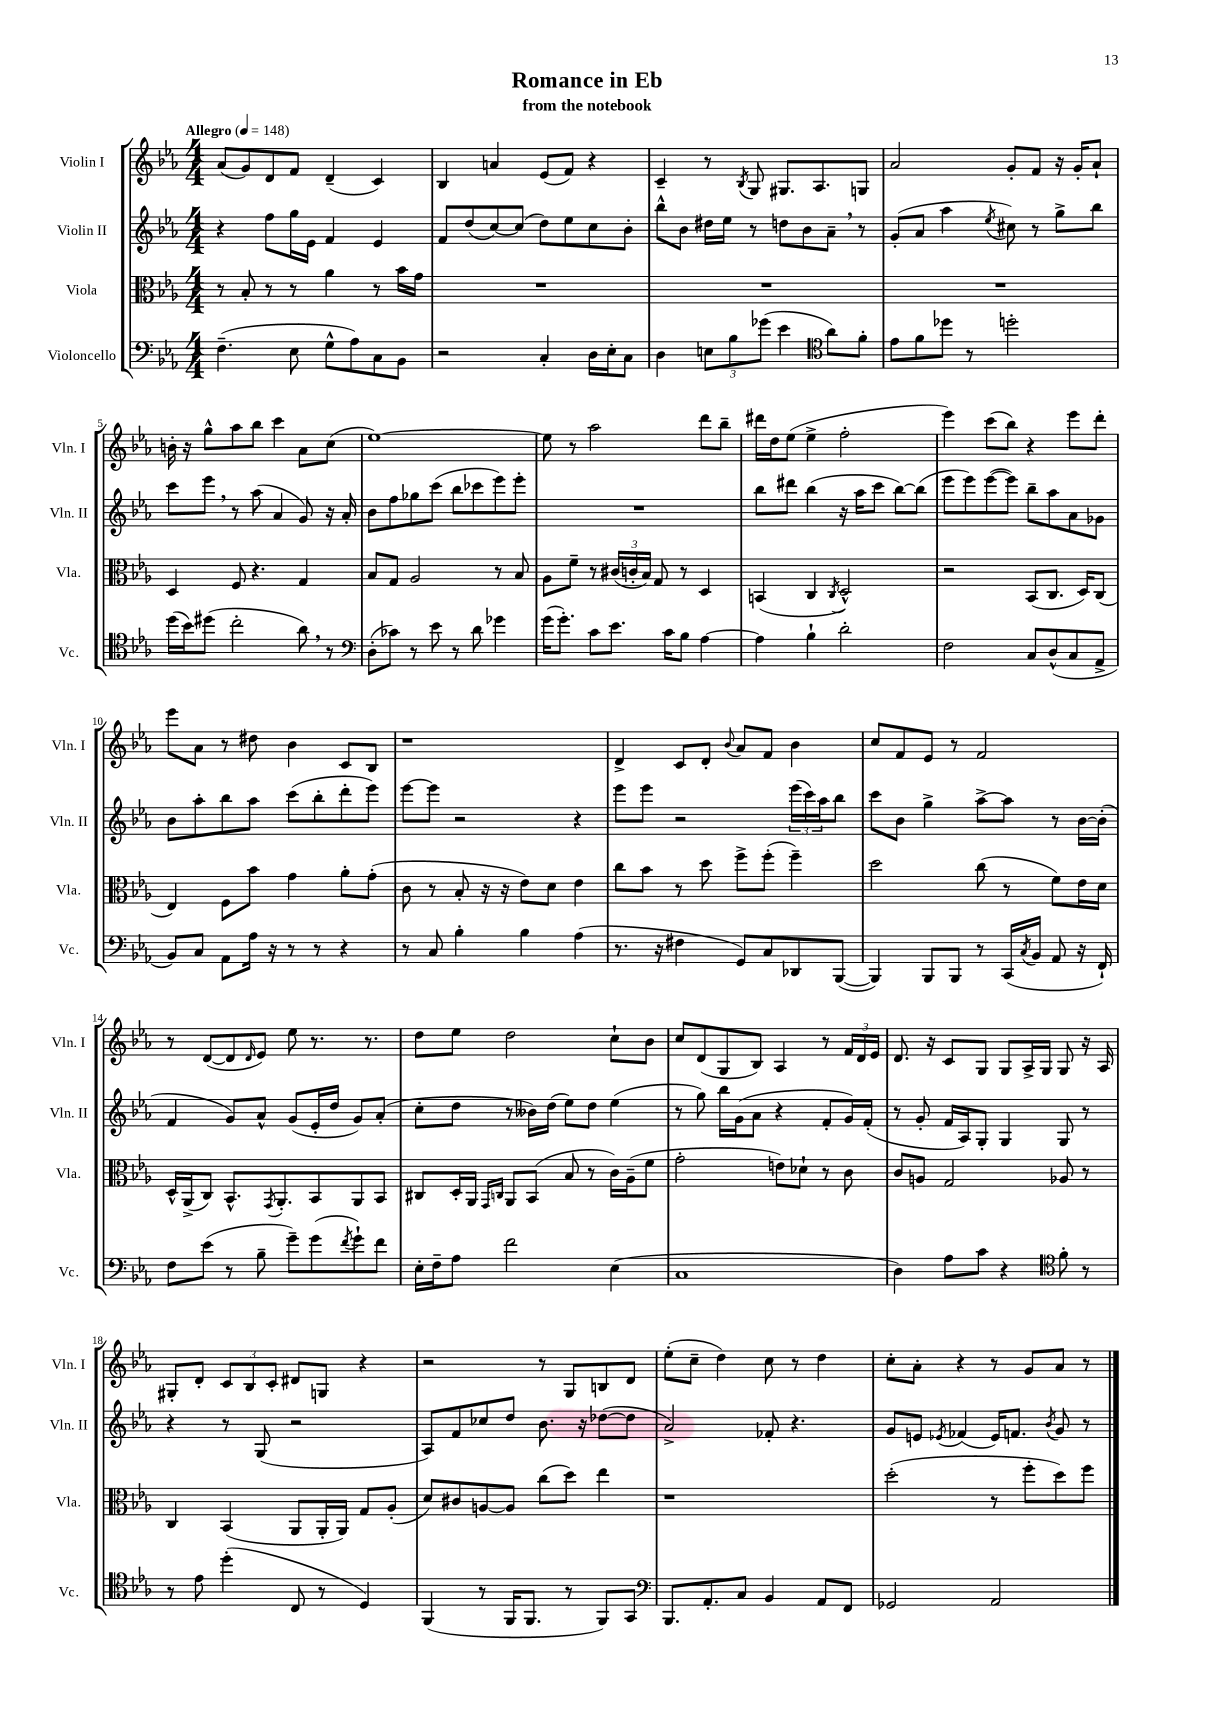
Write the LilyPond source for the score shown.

\header { title = "Romance in Eb" subtitle = "from the notebook" }
<<
\new StaffGroup <<
\new Staff = "s0" \with { instrumentName = "Violin I" shortInstrumentName = "Vln. I" } {
    \clef treble \key ees \major \numericTimeSignature \time 4/4 \tempo "Allegro" 4 = 148
    aes'8( g'8) d'8 f'8 d'4--( c'4) |
    bes4 a'4 ees'8( f'8) r4 |
    c'4-- r8 \acciaccatura { bes8 } g8 gis8. aes8. g8 |
    aes'2 g'8-. f'8 r16 g'16-. aes'8-! |
    b'16-. r16 g''8-^ aes''8 bes''8 c'''4 aes'8 c''8( |
    ees''1~) |
    ees''8 r8 aes''2 d'''8 bes''8-- |
    dis'''16 d''16 ees''8( ees''4-> f''2-. |
    ees'''4) c'''8( bes''8) r4 ees'''8 d'''8-. |
    ees'''8 aes'8 r8 dis''8 bes'4 c'8 bes8 |
    r1 |
    d'4-> c'8 d'8-. \appoggiatura { bes'8 } aes'8 f'8 bes'4 |
    c''8 f'8 ees'8 r8 f'2 |
    r8 d'8~( d'8 \grace { d'16 } ees'8) ees''8 r8. r8. |
    d''8 ees''8 d''2 c''8-! bes'8 |
    c''8 d'8( g8 bes8) aes4 r8 \tuplet 3/2 { f'16 d'16 ees'16 } |
    d'8. r16 c'8 g8 g8 aes16-> g16 g8 r16 aes16 |
    gis8-. d'8-. \tuplet 3/2 { c'8 bes8 c'8-. } dis'8 g8 r4 |
    r2 r8 g8 b8 d'8 |
    ees''8-.( c''8-- d''4) c''8 r8 d''4 |
    c''8-. aes'8-. r4 r8 g'8 aes'8 r8 \bar "|." |
}
\new Staff = "s1" \with { instrumentName = "Violin II" shortInstrumentName = "Vln. II" } {
    \clef treble \key ees \major \numericTimeSignature \time 4/4
    r4 f''8 g''16 ees'16 f'4 ees'4 |
    f'8 d''8( c''8~) c''8( d''8) ees''8 c''8 bes'8-. |
    bes''8-^ bes'8 dis''16 ees''16 r8 d''8 bes'8 aes'8-- \breathe r8 |
    g'8-.( aes'8 aes''4 \acciaccatura { ees''8 } cis''8) r8 g''8-> bes''8 |
    c'''8 ees'''8 \breathe r8 aes''8( aes'4 g'8) r16 aes'16-. |
    bes'8 f''8 ges''8 c'''8( bes''8 ces'''8 ees'''8) ees'''8-. |
    R1 |
    bes''8 dis'''8 bes''4( r16 aes''16 c'''8 bes''8~) bes''8( |
    ees'''8 ees'''8) ees'''8~( ees'''8) bes''8-- aes''8 aes'8 ges'8 |
    bes'8 aes''8-. bes''8 aes''8 c'''8( bes''8-. d'''8-. ees'''8) |
    ees'''8~ ees'''8 r2 r4 |
    ees'''8 ees'''8 r2 \tuplet 3/2 { ees'''16( c'''16) aes''16 } bes''8 |
    c'''8 bes'8 g''4-> aes''8~-> aes''8 r8 bes'16~ bes'16-.( |
    f'4 g'8) aes'8-^ g'8( ees'16-. d''16 g'8) aes'8-.( |
    c''8-. d''8 r8 beses'16) d''16( ees''8) d''8 ees''4( |
    r8 g''8) bes''16 g'16( aes'8 r4 f'8-. g'16) f'16-.( |
    r8 g'8-. f'16 aes16) g8-. g4 g8 r8 |
    r4 r8 g8( r2 |
    aes8) f'8 ces''8 d''8 bes'8. r16 des''8~( des''8 |
    aes'2->) fes'8-. r4. |
    g'8 e'8 \acciaccatura { ees'8 } fes'4( ees'16) f'8. \acciaccatura { bes'8 } g'8 r8 \bar "|." |
}
\new Staff = "s2" \with { instrumentName = "Viola" shortInstrumentName = "Vla." } {
    \clef alto \key ees \major \numericTimeSignature \time 4/4
    r8 bes8-. r8 r8 aes'4 r8 bes'16 g'16 |
    R1 |
    R1 |
    R1 |
    d4 f8 r4. g4 |
    bes8 g8 aes2 r8 bes8 |
    aes8 f'8-- r8 \tuplet 3/2 { cis'16( c'16-. bes16) } g8 r8 d4 |
    b,4( c4 \acciaccatura { c8 } d2-^) |
    r2 bes,8( c8. d16) c8( |
    ees4) f8 bes'8 g'4 aes'8-. g'8-.( |
    c'8 r8 bes8-. r16 r16 ees'8) d'8 ees'4 |
    c''8 bes'8 r8 d''8 f''8-> f''8-.( f''4--) |
    d''2 c''8( r8 f'8) ees'16 d'16 |
    d16-^ aes,16->( c8) bes,8.-^ \acciaccatura { g,8 } aes,8.-. bes,8 aes,8 bes,8 |
    cis8 d16-. aes,16 \grace { g,16 c16 } aes,8 bes,8( bes8 r8 c'16) aes16--( f'8 |
    g'2-. e'8) des'8-! r8 c'8 |
    c'8 a8 g2 aes8 r8 |
    c4 bes,4( aes,8 aes,16-. aes,16) g8 aes8-.( |
    d'8) cis'8 a8~ a8 c''8( d''8) ees''4 |
    r1 |
    d''2-.( r8 f''8-. d''8) f''8 \bar "|." |
}
\new Staff = "s3" \with { instrumentName = "Violoncello" shortInstrumentName = "Vc." } {
    \clef bass \key ees \major \numericTimeSignature \time 4/4
    f4.--( ees8 g8-^ aes8) c8 bes,8 |
    r2 c4-. d16 ees16-. c8 |
    d4 \tuplet 3/2 { e8 bes8 ges'8( } ees'4 \clef tenor aes'8) f'8-. |
    ees'8 f'8 des''8 r8 d''2-. |
    d''16( bes'16) dis''8( c''2-. aes'8) \breathe r8 |
    \clef bass d8-.( ces'8) r8 ees'8 r8 d'8 ges'4 |
    g'16( g'8.-.) c'8 ees'8. c'16 bes8 aes4~ |
    aes4 bes4-! d'2-. |
    f2 c8 d8-^( c8 aes,8-> |
    bes,8) c8 aes,8 aes16 r16 r8 r8 r4 |
    r8 c8 bes4-. bes4 aes4( |
    r8. r16 fis4 g,8) c8 des,8 bes,,8~( |
    bes,,4) bes,,8 bes,,8 r8 c,16( \acciaccatura { c8 } bes,16 aes,8 r16 f,16-!) |
    f8 ees'8( r8 bes8-- g'8--) g'8( \acciaccatura { f'8 } g'8-!) f'8 |
    ees16-. f16-- aes8 f'2 ees4( |
    c1 |
    d4) aes8 c'8 r4 \clef tenor f'8-. r8 |
    r8 ees'8 d''4-.( c8 r8 d4) |
    f,4( r8 f,16 f,8. r8 f,8) g,8 |
    \clef bass bes,,8. aes,8.-. c8 bes,4 aes,8 f,8 |
    ges,2 aes,2 \bar "|." |
}
>>
>>
